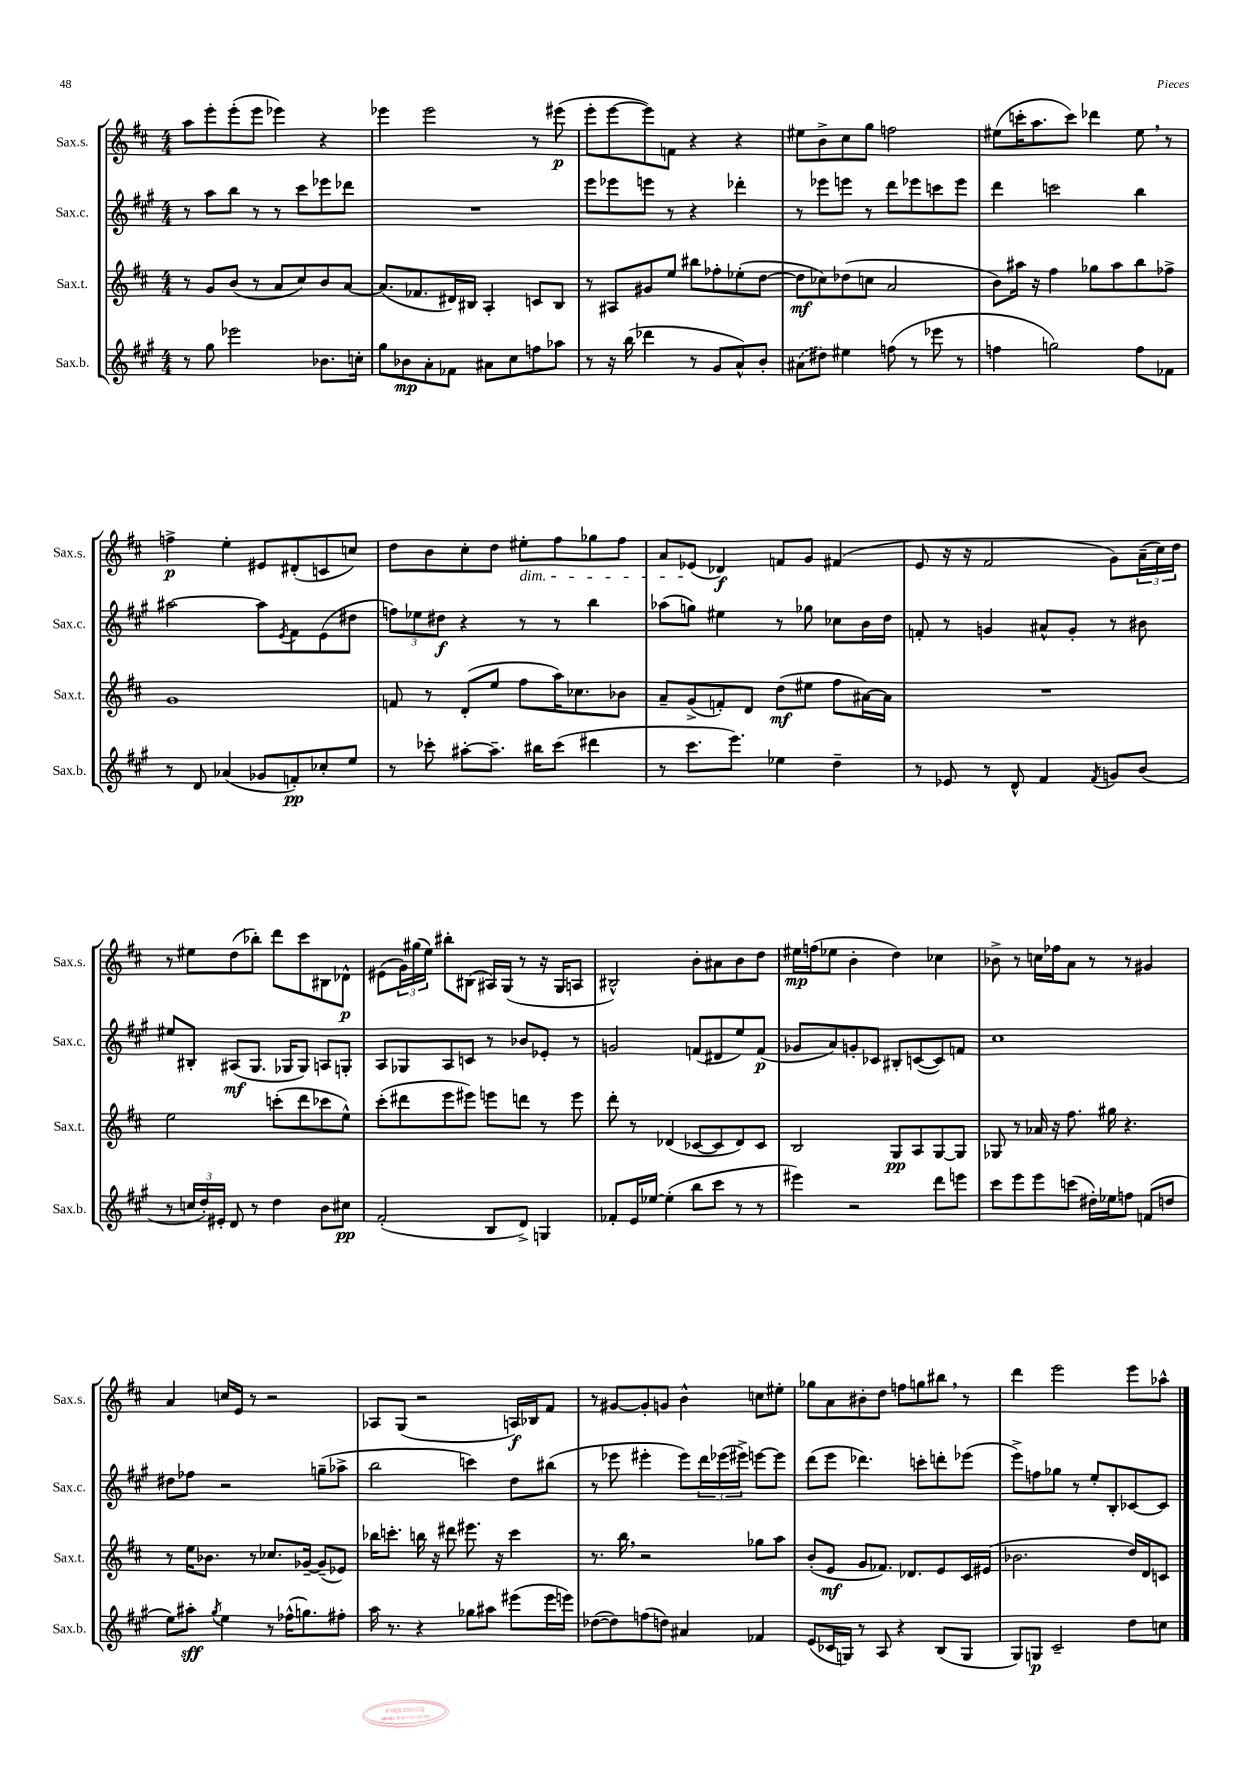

**kern	**kern	**kern	**kern
*staff4	*staff3	*staff2	*staff1
*clefG2	*clefG2	*clefG2	*clefG2
*k[f#c#g#]	*k[f#c#]	*k[f#c#g#]	*k[f#c#]
*M4/4	*M4/4	*M4/4	*M4/4
8r	8r	8r	8aa
8gg#	8g	8aa	8eee'
2eee-	(8b	8bb	(8eee'
.	8r	8r	8eee
.	8a	8r	4eee-)
.	8cc#)	8ccc#	.
8.b-	8b	8eee-	4r
.	[8a	8ddd-	.
16cc'	.	.	.
=	=	=	=
8gg#	(8.a]	1r	4eee-
8b-	.	.	.
.	8.f-	.	.
8a'	.	.	2eee-
8f-	16d#)	.	.
.	16B#	.	.
8a#	4A'	.	.
8cc#	.	.	.
8ff	8c	.	8r
8aa-	8B#	.	(8eee#
=	=	=	=
8r	8r	8eee	8eee'
16r	8A#	8eee-	[8eee
(16bb	.	.	.
4ddd-	8g#	8eee	8eee])
.	8ee	8r	8f
8r	8bb#	4r	4r
8g#	8ff-'	.	.
8a^^)	(8ee-'	4ddd-'	4r
8b'	[8dd	.	.
=	=	=	=
(8a#	8dd]	8r	8ee#
8dd#)	8cc-)	8eee-	8b^
4ee#	(8dd-	8eee	8cc#
.	8cc	8r	8gg
(8ff	2a	8ddd	2ff
8r	.	8eee-	.
8eee-	.	8ccc	.
8r	.	8eee-	.
=	=	=	=
4ff	8b)	4ddd	(8ee#
.	16aa#	.	16ccc'
.	16r	.	8.aa
2gg)	4ff#	2ccc	.
.	.	.	8ccc)
.	8gg-	.	4ddd-
.	8aa#	.	.
8ff	8bb	4bb	8ee#
8f-	8ff-^	.	8r
=	=	=	=
8r	1g	[2aa#	4ff^
8d	.	.	.
(4a-	.	.	4ee'
8g-	.	8aa#]	8e#
.	.	8qe	.
8f')	.	8f#	(8d#'
8cc-'	.	(8e	8c
8ee	.	8dd#	8cc)
=	=	=	=
8r	8f	12ff)	8dd
.	.	12ee-	.
8ccc-'	8r	.	8b
.	.	12dd#	.
[8aa#'	(8d'	4r	8cc#'
8.aa#~]	8ee	.	8dd
.	8ff#	8r	8ee#'
16bb#	.	.	.
(8ccc-	16aa)	8r	8ff#
.	8.cc-	.	.
4ddd#	.	4bb	8gg-
.	8b-	.	8ff#
=	=	=	=
8r	8a~	(8aa-	8a
8.ccc#	(8g^	8gg)	(8e-
.	8f')	4ee#	4d-)
8.eee)	.	.	.
.	8d	.	.
4ee-	(8dd	8r	8f
.	8ee#	8gg-	8g
4dd~	8ff#	8cc-	(4f#
.	[16a#)	16b	.
.	16a#]	16dd	.
=	=	=	=
8r	1r	8f'	8e
8e-	.	8r	16r
.	.	.	16r
8r	.	4g	2f#
8d^^	.	.	.
4f#	.	8a#^^	.
.	.	8g'	.
8qf#	.	.	.
8g	.	8r	8g)
(8b	.	8b#	(24a~
.	.	.	24cc#)
.	.	.	24dd
=	=	=	=
8r	2ee	8ee#	8r
24cc	.	8B#'	8ee#
24dd')	.	.	.
24e#'	.	.	.
8d	.	(8A#	(8dd
8r	.	8.G#	8bb-')
4dd	(8ccc'	.	8ddd
.	.	16G-	.
.	8ddd	8G-)	8ccc#
8b	8ccc-	8A	8B#
8cc#	8ee^^)	8G'	8d-^^
=	=	=	=
(2f#'	(8ccc#'	8A	(8e#
.	8ddd#	8G-	24g)
.	.	.	(24gg#
.	.	.	24ee)
.	8eee	8A	8bb#'
.	8eee#)	8c	(8B#
8B	8eee	8r	16A#)
.	.	.	(16G
8d^)	8ddd	8b-	8r
4G	8r	8e-'	16r
.	.	.	16G
.	8eee	8r	8A
=	=	=	=
8f-'	8ddd'	2g	2B#^^)
16e	8r	.	.
[16ee-	.	.	.
(4ee-']	(4d-	.	.
8bb	[8c-	(8f	8b'
8ccc#	8c-]	8d#	8a#
8r	8d-)	8ee)	8b
8r	8c-	(8f	8dd
=	=	=	=
4eee#)	2B	8g-	16ee#
.	.	.	(16ff
.	.	8a)	8ee-
2r	.	8g'	4b'
.	.	8c-	.
.	8G	8B#'	4dd)
.	8A	([8c	.
8ddd	[8G	8c])	4cc-
8eee	8G]	8f	.
=	=	=	=
8ccc#	8G-	1cc#	8b-^
8eee	8r	.	8r
8eee	16a-	.	16cc
.	16r	.	16ff-
(8ccc	8.ff#	.	8a
16dd#')	.	.	8r
16ee-	16gg#	.	.
8ff	4.r	.	8r
(8f	.	.	4g#
8dd	.	.	.
=	=	=	=
8ee)	8r	8dd#	4a
8aa#'	16ee	8ff-	.
.	8.b-	.	.
8qgg#	.	.	.
4ee	.	2r	16cc
.	.	.	16e
.	8r	.	8r
8r	8.cc-	.	2r
(16ff-^^	.	.	.
8.gg)	[16g-~	.	.
.	(8g-~]	(8gg~	.
8ff#'	8e-)	8aa-^	.
=	=	=	=
16aa	16bb-	2bb	8A-
8.r	8.ccc'	.	.
.	.	.	(8G
4r	16bb	.	2r
.	16r	.	.
.	8ddd#	.	.
8gg-	8.eee#	4ccc)	.
8aa#	.	.	.
.	16r	.	.
(8eee#	4ccc	8dd	16A)
.	.	.	16B-
16eee#	.	(8bb#	8f#
16eee)	.	.	.
=	=	=	=
([8dd-	8.r	8r	8r
8dd-])	.	8eee-	[8g#
.	16bb	.	.
(8ff	2r	4eee#'	8g#']
8dd)	.	.	8g
4a#	.	8eee#)	4b^^
.	.	24ddd	.
.	.	(24eee-	.
.	.	24eee#^)	.
4f-	8gg-	[8eee	8cc
.	8aa	8eee]	8ee#'
=	=	=	=
(8e	(8b'	(8ddd	8gg-
16c-	8e	8eee	8a
16G)	.	.	.
8r	8g	4.ddd-)	8b#'
8A	8.f-)	.	8dd
4r	.	.	8ff
.	8.d-	.	.
.	.	8ccc'	8gg
(8B	8e	8ddd'	8bb#
8G	16c#	(8eee-	8r
.	(16e#	.	.
=	=	=	=
8G#)	2.b-	8eee^)	4ddd
8G	.	8ff	.
2c#~	.	8gg-	2eee
.	.	8r	.
.	.	8ee'	.
.	.	8B'	.
8dd	16dd)	[8c-	8eee
.	16d	.	.
8cc	8c	8c-]	8aa-^^
==	==	==	==
*-	*-	*-	*-
